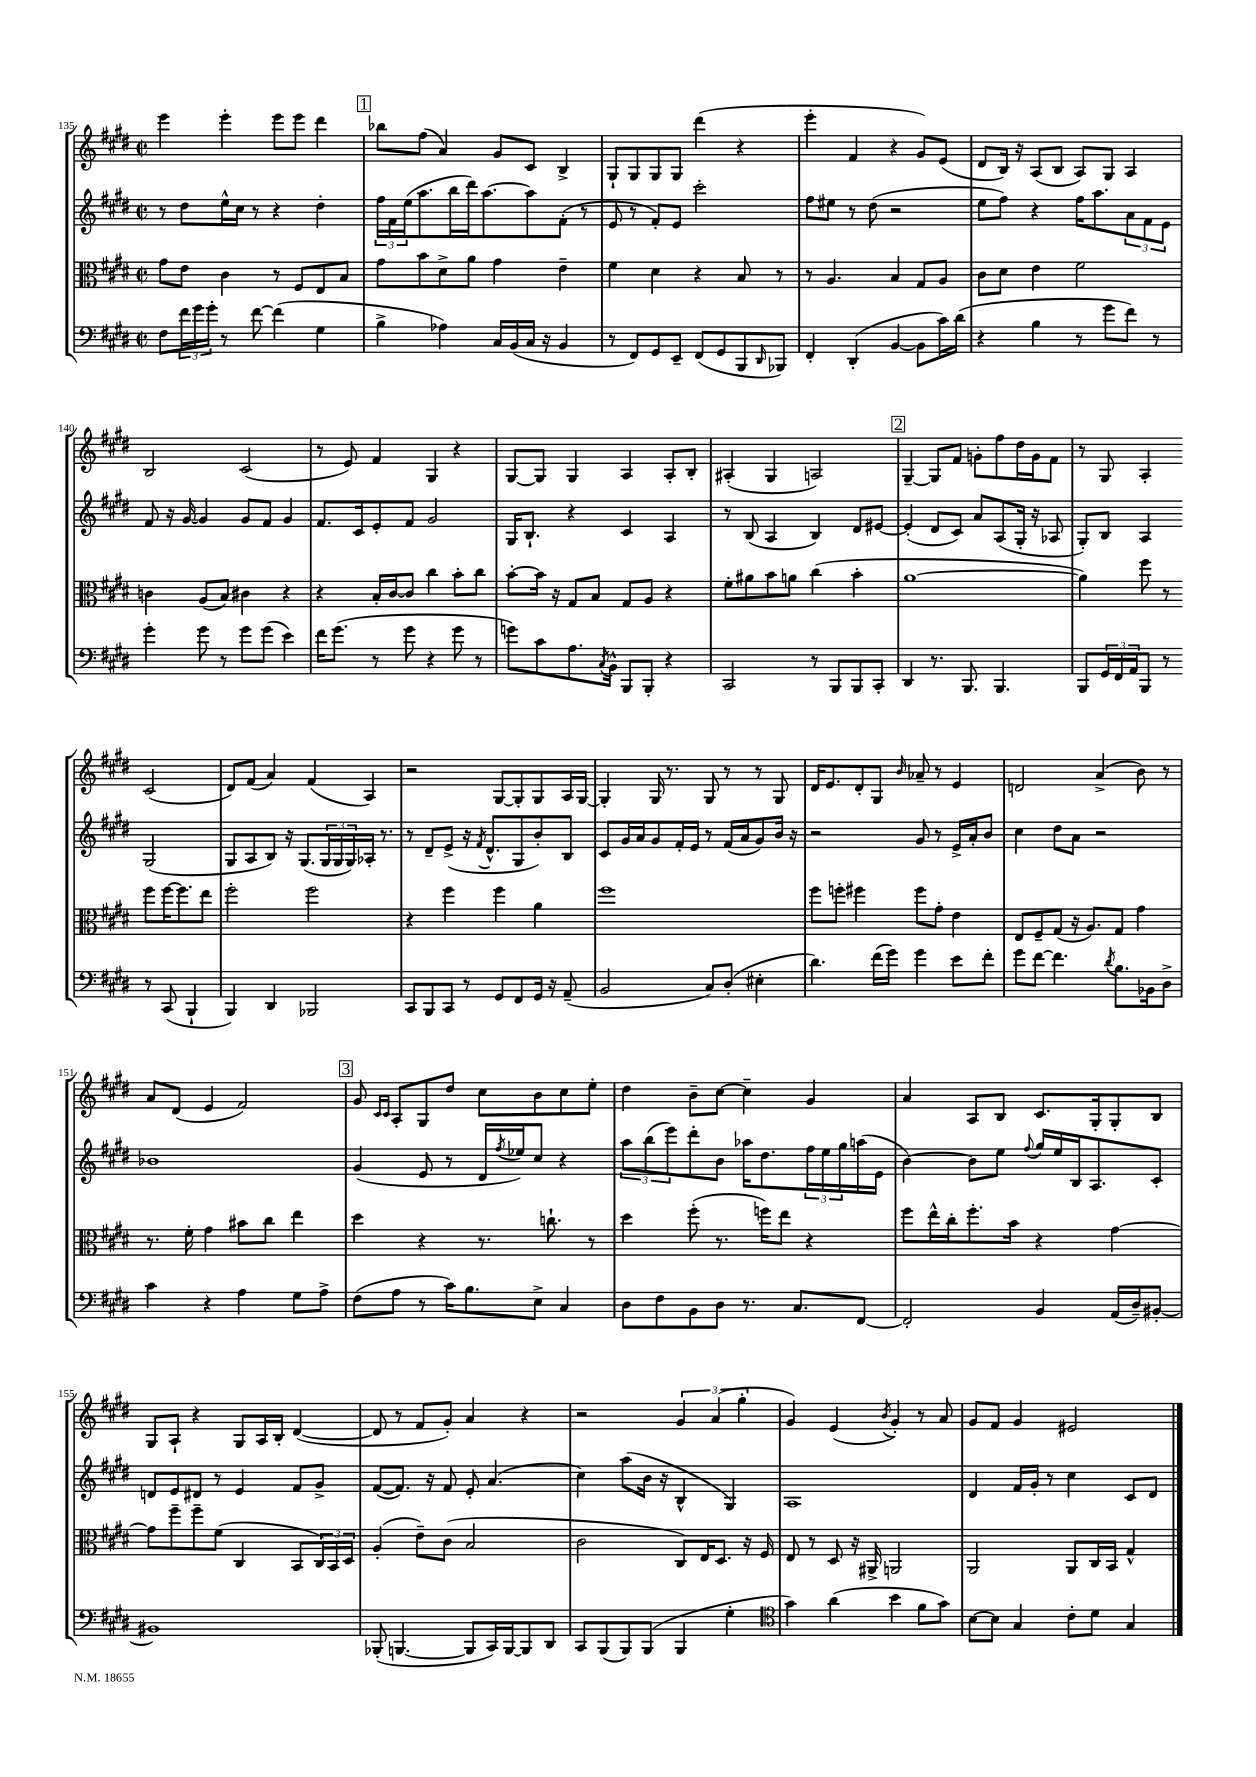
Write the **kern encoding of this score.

**kern	**kern	**kern	**kern
*staff4	*staff3	*staff2	*staff1
*clefF4	*clefC3	*clefG2	*clefG2
*k[f#c#g#d#]	*k[f#c#g#d#]	*k[f#c#g#d#]	*k[f#c#g#d#]
*M2/2	*M2/2	*M2/2	*M2/2
*met(c|)	*met(c|)	*met(c|)	*met(c|)
8F#	8g#	8r	4eee
24f#	8e	8dd#	.
24g#	.	.	.
24g#'	.	.	.
8r	4c#	16ee^^	4eee'
.	.	16cc#	.
[8f#	.	8r	.
(4f#]	8r	4r	8eee
.	8F#	.	8eee
4G#	8E	4dd#'	4ddd#
.	8B	.	.
=	=	=	=
4B^	8g#	24ff#	8bb-
.	.	24f#	.
.	.	(24ee	.
.	8b	8.aa	(8ff#
4A-)	8d#^	.	4a)
.	.	16bb	.
.	8a	16ddd#)	.
.	.	[8.aa	.
16C#	4g#	.	8g#
(16BB	.	.	.
16C#	.	8aa]	8c#
16r	.	.	.
4BB	4e~	(8f#'	4B^
.	.	8r	.
=	=	=	=
8r	4f#	8e	8G#`
8FF#)	.	8r	8G#
8GG#	4d#	8f#')	8G#
8EE~	.	8e	8G#
(8FF#	4r	2ccc#'	(4ddd#
8GG#	.	.	.
8BBB	8B	.	4r
16qqDD#	.	.	.
8BBB-)	8r	.	.
=	=	=	=
4FF#'	8r	8ff#	4eee'
.	4.A	8ee#	.
(4DD#'	.	8r	4f#
.	.	(8dd#	.
[4BB	4B	2r	4r
8BB]	8G#	.	8g#)
16c#)	8A	.	(8e
(16d#	.	.	.
=	=	=	=
4r	8c#	8ee	8d#
.	8d#	8ff#)	16B)
.	.	.	16r
4B	4e	4r	(8A
.	.	.	8B
8r	2f#	16ff#	8A)
.	.	8.aa	.
8g#	.	.	8G#
8f#)	.	12a	4A
.	.	12f#	.
8r	.	.	.
.	.	12e	.
=	=	=	=
4g#'	4c	8f#	2B
.	.	16r	.
.	.	[16g#	.
8g#	(8A	4g#]	.
8r	8B)	.	.
8g#	4c#	8g#	(2c#
(8g#	.	8f#	.
4e)	4r	4g#	.
=	=	=	=
16f#	4r	8.f#	8r
(8.g#	.	.	.
.	.	.	8e)
.	.	16c#	.
8r	16B'	8e'	4f#
.	[16c#	.	.
8g#	8c#]	8f#	.
4r	4cc#	2g#	4G#
8g#	8b'	.	4r
8r	8cc#	.	.
=	=	=	=
8g)	[8b'	16G#	[8G#
.	.	8.B`	.
8c#	16b]	.	8G#]
.	16r	.	.
8.A	8G#	4r	4G#
.	8B	.	.
8qC#	.	.	.
16BB^^	.	.	.
8BBB	8G#	4c#	4A
8BBB'	8A	.	.
4r	4r	4A	8A'
.	.	.	8B'
=	=	=	=
2CC#	8f#'	8r	(4A#'
.	8a#	(8B	.
.	8b	4A	4G#
.	8a	.	.
8r	(4cc#	4B)	2A)
8BBB	.	.	.
8BBB	4b'	8d#	.
8CC#'	.	[8e#	.
=	=	=	=
4DD#	[1a	(4e#']	[4G#~
8.r	.	8d#	8G#]
.	.	8c#)	8f#
8.BBB	.	.	.
.	.	8a	8g'
4.BBB	.	(8A	8ff#
.	.	16G#'	16dd#
.	.	16r	16g
.	.	8A-	8f#
=	=	=	=
8BBB	4a])	8G#')	8r
24GG#	.	8B	8G#
24FF#	.	.	.
24AA	.	.	.
8BBB	8ff#	4A	4A'
8r	8r	.	.
8r	8ff#	(2G#	(2c#
(8CC#	[16ff#	.	.
.	8.ff#]	.	.
4BBB`	.	.	.
.	8ee	.	.
=	=	=	=
4BBB)	2ff#'	8G#	8d#)
.	.	8A	(8f#
4DD#	.	8B)	4a)
.	.	16r	.
.	.	(8.G#	.
2BBB-	2ff#	.	(4f#
.	.	24G#	.
.	.	24G#	.
.	.	24G#)	.
.	.	16A-'	4A)
.	.	8.r	.
=	=	=	=
8CC#	4r	8r	2r
8BBB	.	8d#~	.
8CC#	4ff#	(8e^	.
8r	.	16r	.
.	.	8qf#	.
.	.	8.d#^^	.
8GG#	4ff#	.	[8G#
8FF#	.	8G#	8G#']
16GG#	4a	8b')	8G#
16r	.	.	.
(8AA~	.	8B	16A
.	.	.	[16G#
=	=	=	=
2BB	1ff#	8c#	4G#']
.	.	16g#	.
.	.	16a	.
.	.	8g#	16G#
.	.	.	8.r
.	.	16f#'	.
.	.	16e	.
8C#)	.	8r	8G#
(8D#'	.	(16f#	8r
.	.	16a	.
4E#'	.	8g#)	8r
.	.	16b	8G#
.	.	16r	.
=	=	=	=
4.d#)	8ff#	2r	16d#
.	.	.	8.e
.	8ff'	.	.
.	4ff#	.	8d#'
(16f#	.	.	8G#
16g#)	.	.	.
.	.	.	16qqb
4g#	8ff#	8g#	8a-~
.	8g#'	8r	8r
8e	4e	16e^	4e
.	.	16a'	.
8f#'	.	8b	.
=	=	=	=
8g#	8E	4cc#	2d
[8f#	8F#~	.	.
4.f#]	(8G#	8dd#	.
.	16r	8a	.
.	8.A)	.	.
.	.	2r	(4a^
8qd#	.	.	.
8.B	8G#	.	.
.	4g#	.	8b)
16BB-	.	.	.
8D#^	.	.	8r
=	=	=	=
4c#	8.r	1b-	8a
.	.	.	(8d#
.	16f#'	.	.
4r	4g#	.	4e
4A	8b#	.	2f#)
.	8cc#	.	.
8G#	4ee	.	.
8A^	.	.	.
=	=	=	=
(8F#	4dd#	(4g#	8g#
.	.	.	16qqc#
.	.	.	16qqc#
8A	.	.	8A'
8r	4r	8e	8G#
16c#)	.	8r	8dd#
8.B	.	.	.
.	8.r	16d#	8cc#
.	.	8qff#	.
.	.	16ee-)	.
8E^	.	8cc#	8b
.	8.cc`	.	.
4C#	.	4r	8cc#
.	8r	.	8ee'
=	=	=	=
8D#	4dd#	12aa	4dd#
.	.	(12bb	.
8F#	.	.	.
.	.	12eee)	.
8BB	(8ff#'	8ddd#'	8b~
8D#	8.r	8b	[8cc#
8.r	.	16aa-	4cc#~]
.	16ff)	8.dd#	.
.	8ee	.	.
8.C#	.	.	.
.	4r	24ff#	4g#
.	.	24ee	.
.	.	24gg#	.
[8FF#	.	(16aa	.
.	.	16e	.
=	=	=	=
2FF#']	8ff#	[4b)	4a
.	16ee^^	.	.
.	16cc#'	.	.
.	8.ff#'	8b]	8A
.	.	8ee	8B
.	16b	.	.
.	.	8qqff#	.
4BB	4r	16gg#	8.c#
.	.	16ee	.
.	.	16B	.
.	.	8.A	16G#'
(16AA	[4g#	.	8G#'
16D#~)	.	.	.
[8BB#'	.	8c#'	8B
=	=	=	=
1BB#]	8g#]	8d	8G#
.	8ff#~	8e	8A`
.	8ff#~	8d#	4r
.	(8f#	8r	.
.	4C#	4e	8G#
.	.	.	16A
.	.	.	16B'
.	8BB	8f#	([4d#
.	24C#)	8g#^	.
.	24BB	.	.
.	24D#	.	.
=	=	=	=
(8BBB-'	(4A'	([8f#	8d#]
[4.BBB	.	8.f#])	8r
.	8e~)	.	8f#
.	.	16r	.
.	(8c#	8f#	8g#')
8BBB]	2B	8e'	4a
16CC#)	.	(4.a	.
[16BBB	.	.	.
8BBB]	.	.	4r
8DD#	.	.	.
=	=	=	=
8CC#	2c#	4cc#)	2r
(8BBB	.	.	.
8BBB)	.	(8aa	.
(8BBB	.	16b	.
.	.	16r	.
4BBB	8C#)	4B^^	6g#
.	16E	.	.
.	.	.	(6a
.	8.D#	.	.
4G#'	.	4G#)	.
.	.	.	6gg#'
.	16r	.	.
.	16F#	.	.
=	=	=	=
*clefC4	*	*	*
4g#)	8E	1A	4g#)
.	8r	.	.
(4a	8D#	.	(4e
.	16r	.	.
.	16AA#^	.	.
.	.	.	8qb
4b	2AA	.	4g#')
8f#	.	.	8r
8g#)	.	.	8a
=	=	=	=
[8B	2AA	4d#	8g#
8B]	.	.	8f#
4G#	.	16f#	4g#
.	.	16g#'	.
.	.	8r	.
8c#'	8AA	4cc#	2e#
8d#	16C#	.	.
.	16BB	.	.
4G#	4G#^^	8c#	.
.	.	8d#	.
==	==	==	==
*-	*-	*-	*-
